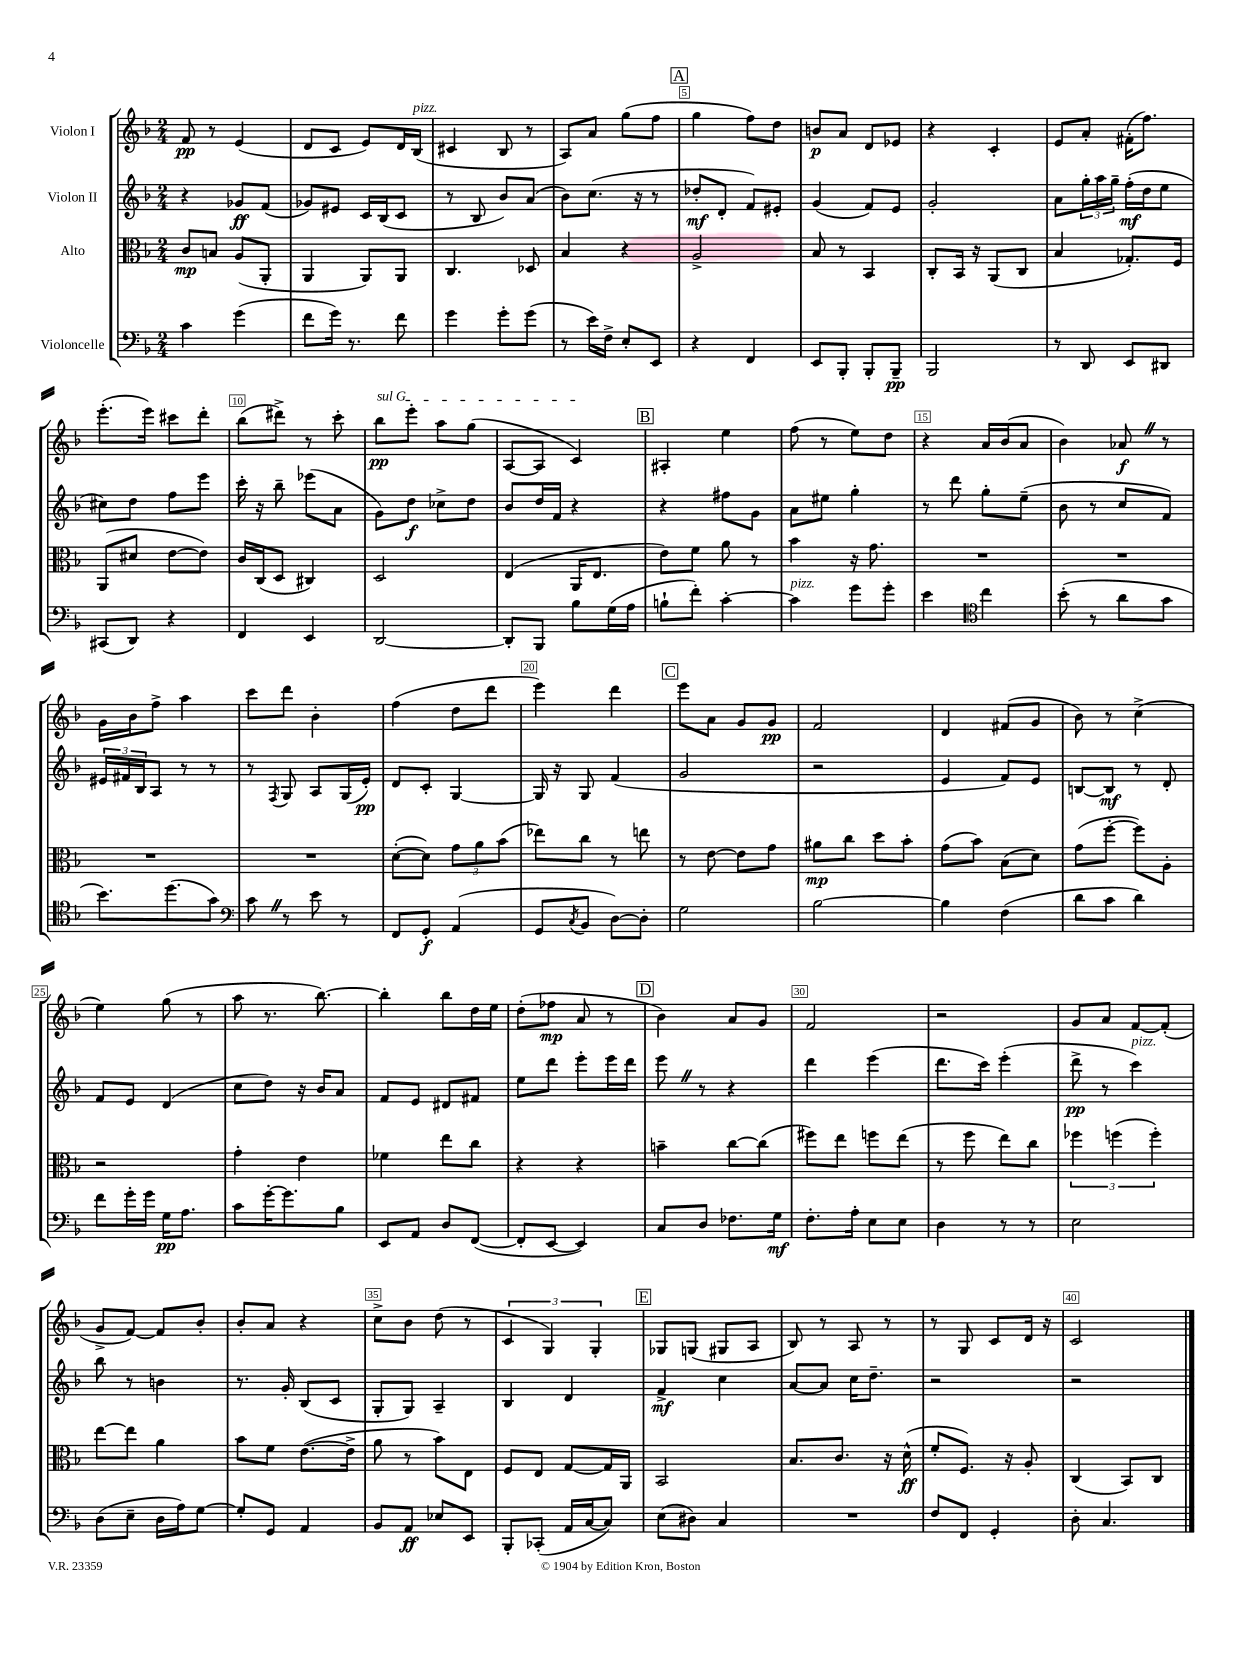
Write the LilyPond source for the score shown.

<<
\new StaffGroup <<
\new Staff = "s0" \with { instrumentName = "Violon I" } {
    \clef treble \key f \major \numericTimeSignature \time 2/4
    f'8\pp r8 e'4( |
    d'8 c'8 e'8) d'16 bes16^\markup { \italic "pizz." }( |
    cis'4 bes8 r8 |
    a8) a'8 g''8( f''8 |
    \mark \markup { \box "A" } g''4 f''8) d''8 |
    b'8\p a'8 d'8 ees'8 |
    r4 c'4-. |
    e'8 a'8-. fis'16-.( f''8.) |
    e'''8.-.( e'''16) cis'''8 d'''8-. |
    bes''8( dis'''8->) r8 c'''8-. |
    \once \override TextSpanner.bound-details.left.text = \markup { \italic "sul G" } bes''8\pp\startTextSpan e'''8-. a''8 g''8( |
    a8~ a8 c'4\stopTextSpan) |
    \mark \markup { \box "B" } ais4-. e''4 |
    f''8( r8 e''8) d''8 |
    r4 a'16 bes'16( a'8 |
    bes'4) aes'8\f \once \override BreathingSign.text = \markup { \musicglyph "scripts.caesura.straight" } \breathe r8 |
    g'16 bes'16 f''8-> a''4 |
    c'''8 d'''8 bes'4-. |
    f''4( d''8 d'''8 |
    e'''4) d'''4 |
    \mark \markup { \box "C" } e'''8 a'8 g'8 g'8\pp |
    f'2 |
    d'4 fis'8( g'8 |
    bes'8) r8 c''4->( |
    e''4) g''8( r8 |
    a''8 r8. bes''8.~) |
    bes''4-. bes''8 d''16 e''16 |
    d''8-.( fes''8\mp a'8 r8 |
    \mark \markup { \box "D" } bes'4) a'8 g'8 |
    f'2 |
    r2 |
    g'8 a'8 f'8~ f'8-.( |
    g'8-> f'8~) f'8 bes'8-. |
    bes'8-. a'8 r4 |
    c''8-> bes'8 d''8( r8 |
    \tuplet 3/2 { c'4 g4) g4-. } |
    \mark \markup { \box "E" } ges8 g8( gis8 a8 |
    bes8) r8 a8 r8 |
    r8 g8 c'8 d'16 r16 |
    c'2 \bar "|." |
}
\new Staff = "s1" \with { instrumentName = "Violon II" } {
    \clef treble \key f \major \numericTimeSignature \time 2/4
    r4 ges'8\ff f'8( |
    ges'8) eis'8 c'16 bes16( c'8 |
    r8 bes8 bes'8) a'8( |
    bes'8) c''8.( r16 r8 |
    \mark \markup { \box "A" } des''8-.\mf d'8-. f'8) eis'8-. |
    g'4( f'8) e'8 |
    g'2-. |
    a'8 \tuplet 3/2 { g''16-. a''16 g''16-- } f''16-.\mf( d''16 e''8 |
    cis''8) d''8 f''8 e'''8 |
    c'''16-. r16 bes''8-- ees'''8( a'8 |
    g'8) d''8\f ces''8-> d''8 |
    bes'8 d''16 f'16 r4 |
    \mark \markup { \box "B" } r4 fis''8 g'8 |
    a'8 eis''8 g''4-. |
    r8 d'''8 g''8-. e''8--( |
    bes'8 r8 c''8 f'8) |
    \tuplet 3/2 { eis'16 fis'16 bes16 } a8 r8 r8 |
    r8 \acciaccatura { f8 } g8 a8 g16( e'16-.\pp) |
    d'8 c'8-. g4~ |
    g16 r16 g8 f'4( |
    \mark \markup { \box "C" } g'2 |
    r2 |
    e'4 f'8) e'8 |
    b8~ b8\mf r8 d'8-. |
    f'8 e'8 d'4( |
    c''8 d''8) r16 bes'16 a'8 |
    f'8 e'8 dis'8 fis'8 |
    e''8 d'''8 e'''8-. e'''16 d'''16 |
    \mark \markup { \box "D" } e'''8 \once \override BreathingSign.text = \markup { \musicglyph "scripts.caesura.straight" } \breathe r8 r4 |
    d'''4 e'''4( |
    d'''8. c'''16) e'''4-.( |
    d'''8->\pp r8 c'''4^\markup { \italic "pizz." }) |
    bes''8 r8 b'4 |
    r8. g'16-. bes8( c'8 |
    g8-. g8) a4-- |
    bes4 d'4 |
    \mark \markup { \box "E" } f'4->\mf c''4 |
    a'8~ a'8 c''16 d''8.-- |
    r2 |
    r2 \bar "|." |
}
\new Staff = "s2" \with { instrumentName = "Alto" } {
    \clef alto \key f \major \numericTimeSignature \time 2/4
    c'8\mp b8 a8( a,8-. |
    a,4 a,8) a,8 |
    c4. des8 |
    bes4 r4 |
    \mark \markup { \box "A" } a2-> |
    bes8 r8 bes,4 |
    c8-. bes,16 r16 a,8( c8 |
    bes4 ges8.-.) f16 |
    a,8( dis'8 e'8~ e'8) |
    c'16 c16( d8 cis4) |
    d2 |
    e4( a,16 e8. |
    \mark \markup { \box "B" } e'8) f'8 a'8 r8 |
    bes'4 r16 g'8. |
    R2 |
    R2 |
    R2 |
    R2 |
    d'8~-.( d'8) \tuplet 3/2 { g'8 a'8 bes'8( } |
    ees''8) c''8 r8 e''8 |
    \mark \markup { \box "C" } r8 e'8~ e'8 g'8 |
    ais'8\mp c''8 d''8 bes'8-. |
    g'8( bes'8) bes8( d'8) |
    g'8( f''8~-. f''8) a8-. |
    r2 |
    g'4-. e'4 |
    fes'4 e''8 c''8 |
    r4 r4 |
    \mark \markup { \box "D" } b'4-- c''8~ c''8( |
    fis''8) e''8 f''8 e''8( |
    r8 f''8 e''8) c''8 |
    \tuplet 3/2 { fes''4 f''4( f''4-.) } |
    e''8~ e''8 a'4 |
    bes'8 f'8 e'8.~( e'16-> |
    a'8 r8 bes'8) e8 |
    f8 e8 g8~ g16 a,16 |
    \mark \markup { \box "E" } bes,2 |
    bes8. c'8. r16 d'16-^\ff( |
    f'8-. f8.) r16 a8-. |
    c4( bes,8) c8 \bar "|." |
}
\new Staff = "s3" \with { instrumentName = "Violoncelle" } {
    \clef bass \key f \major \numericTimeSignature \time 2/4
    c'4 g'4( |
    f'8 g'16) r8. f'8 |
    g'4 g'8-. g'8( |
    r8 e'16) f16-> e8-. e,8 |
    \mark \markup { \box "A" } r4 f,4 |
    e,8 bes,,8-. bes,,8-. bes,,8--\pp |
    bes,,2 |
    r8 d,8 e,8 dis,8 |
    cis,8( d,8) r4 |
    f,4 e,4 |
    d,2~ |
    d,8-. bes,,8 bes8 g16( a16 |
    \mark \markup { \box "B" } b8-! f'8-.) c'4~-. |
    c'4^\markup { \italic "pizz." } g'8 g'8-. |
    e'4 \clef tenor c''4 |
    bes'8-.( r8 a'8 g'8 |
    bes'8.) d''8.( g'8) |
    \clef bass c'8 \once \override BreathingSign.text = \markup { \musicglyph "scripts.caesura.straight" } \breathe r8 e'8 r8 |
    f,8 g,8-.\f a,4( |
    g,8 \acciaccatura { c8 } bes,8 d8~) d8-. |
    \mark \markup { \box "C" } g2 |
    bes2~ |
    bes4 f4( |
    d'8 c'8 d'4) |
    f'8 g'16-. g'16 g16\pp a8. |
    c'8 g'16~-. g'8. bes8 |
    e,8 a,8 d8 f,8~( |
    f,8-. e,8~ e,4) |
    \mark \markup { \box "D" } c8 d8 fes8. g16\mf |
    f8.-. a16-. e8 e8 |
    d4 r8 r8 |
    e2 |
    d8( e8-- d16 a16) g8~ |
    g8-. g,8 a,4 |
    bes,8 a,8\ff ees8 e,8 |
    bes,,8-. ces,8-.( a,16 c16~ c8) |
    \mark \markup { \box "E" } e8( dis8) c4 |
    R2 |
    f8 f,8 g,4-. |
    d8-. c4. \bar "|." |
}
>>
>>
\layout { \context { \Score \override BarNumber.break-visibility = ##(#f #t #t) barNumberVisibility = #(every-nth-bar-number-visible 5) \override BarNumber.stencil = #(make-stencil-boxer 0.1 0.3 ly:text-interface::print) } }
